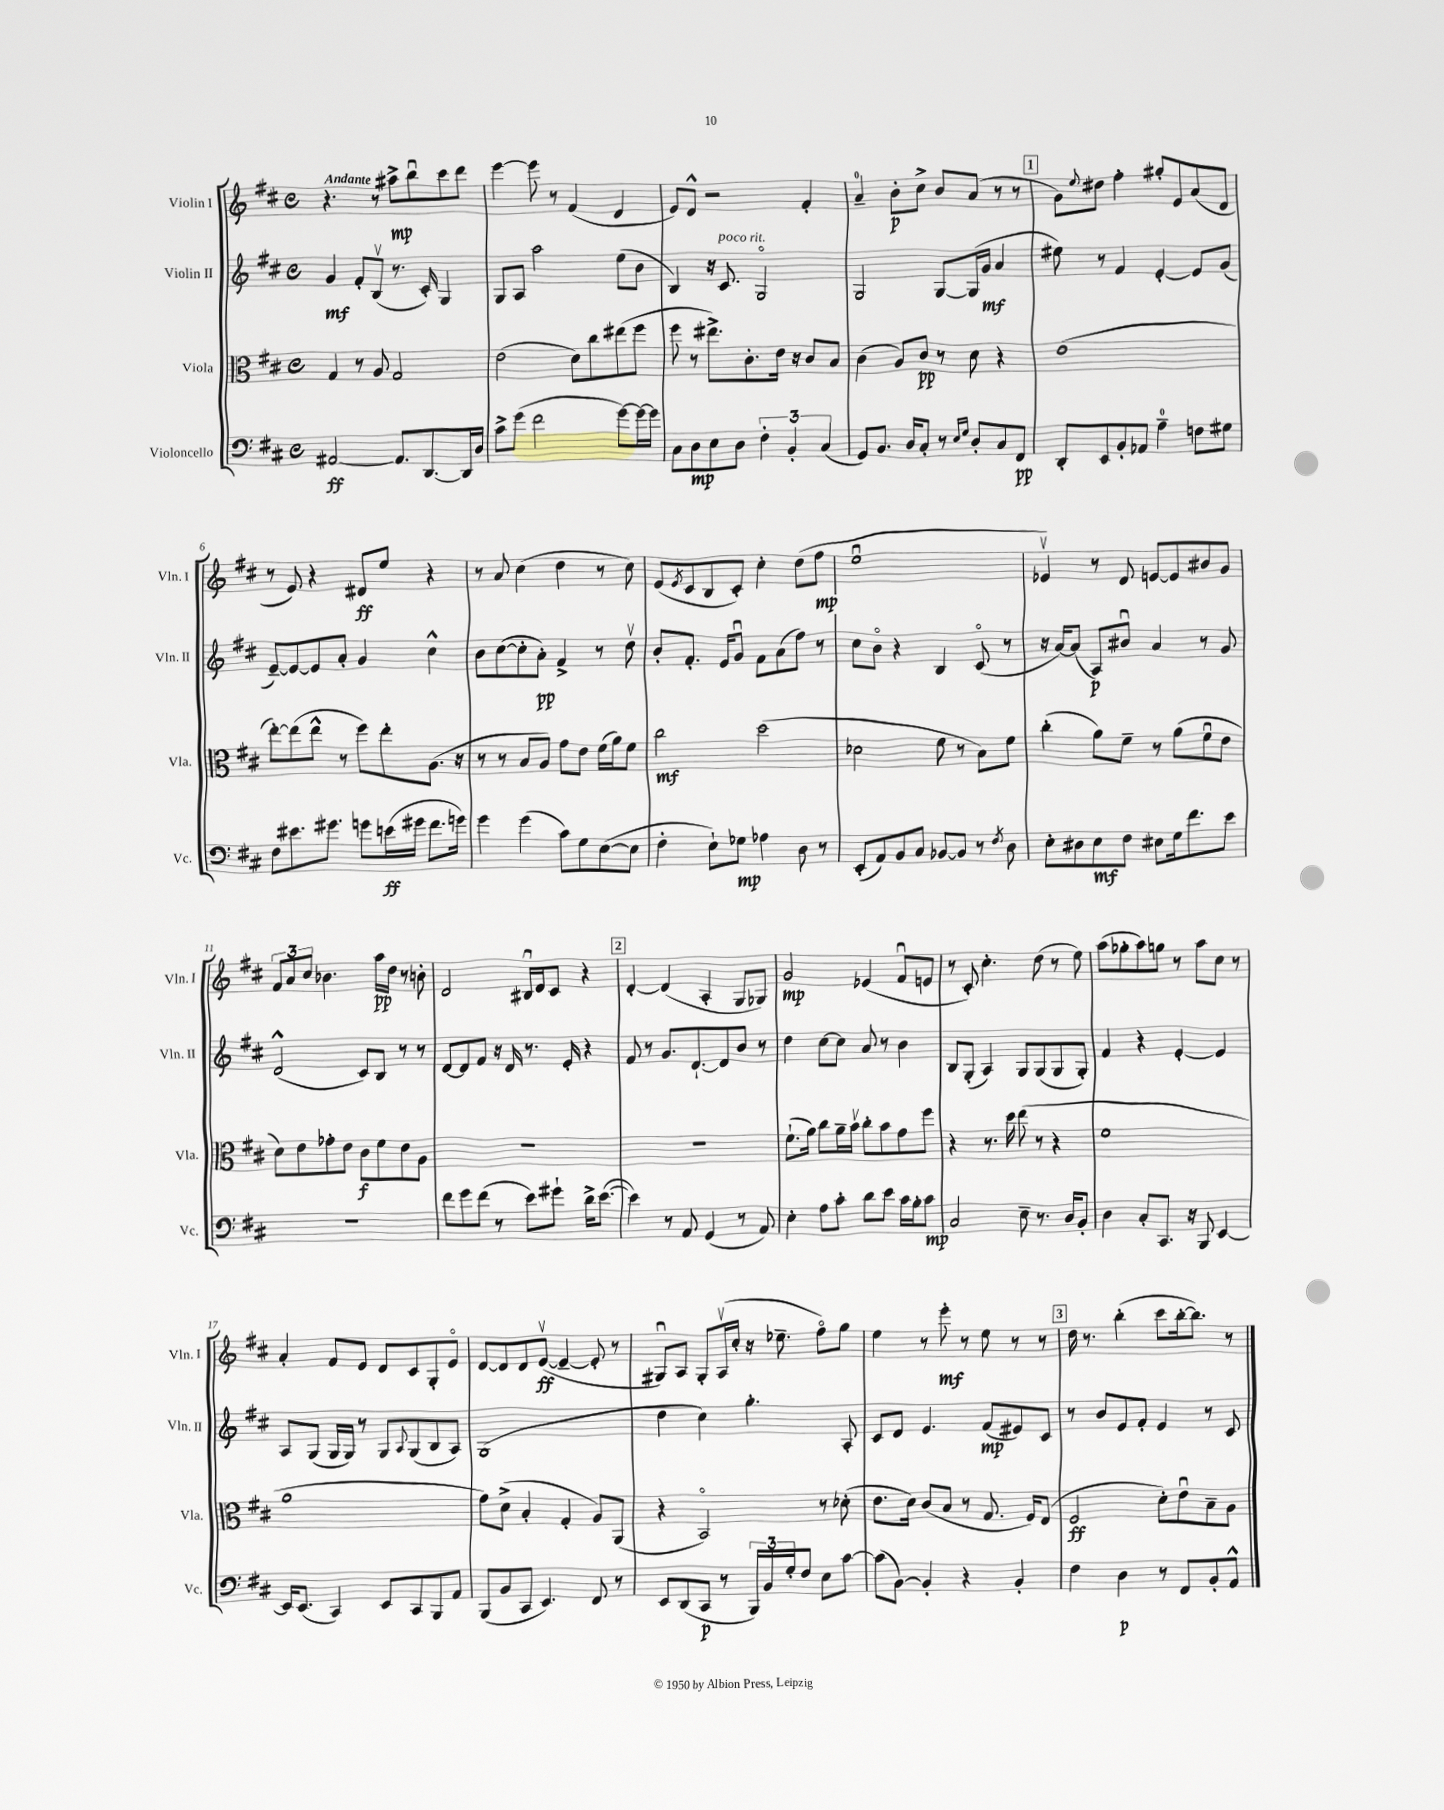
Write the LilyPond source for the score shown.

<<
\new StaffGroup <<
\new Staff = "s0" \with { instrumentName = "Violin I" shortInstrumentName = "Vln. I" } {
    \clef treble \key d \major \defaultTimeSignature \time 4/4 \tempo "Andante"
    r4. r8 ais''8->\mp b''8\downbow cis'''8 d'''8 |
    e'''4~ e'''8 r8 fis'4( d'4 |
    e'8) d'8-^ r2 fis'4-. |
    a'4-0-- b'8-.\p cis''8-> b'8 a'8( r8 r8 |
    \mark \markup { \box "1" } g'8) \appoggiatura { e''8 } dis''8 fis''4-. gis''8-. e'8 a'8( d'8 |
    r8 e'8) r4 dis'8\ff e''8 r4 |
    r8 a'8 cis''4( d''4 r8 cis''8) |
    e'8( \acciaccatura { e'8 } cis'8 b8 cis'8-.) cis''4-. d''8( fis''8\mp |
    e''1\downbow |
    ees'4\upbow) r8 d'8 e'8~ e'8 bis'8 g'8 |
    \tuplet 3/2 { fis'8 a'8 cis''8 } bes'4. a''16\pp d''16 r8 b'8-. |
    d'2 bis16\downbow d'16 cis'8 r4 |
    \mark \markup { \box "2" } d'4~-. d'4( a4-. g8 ges8) |
    g'2\mp ees'4( fis'8\downbow e'8 |
    r8 cis'8-.) cis''4.-. d''8( r8 e''8) |
    a''8( ges''8-. a''8) g''8 r8 a''8 cis''8 r8 |
    a'4-. fis'8 e'8 d'8 cis'8 g8-. e'8\flageolet |
    d'8~ d'8 d'8 e'8~\upbow\ff( e'4~-- e'8-. r8 |
    gis8\downbow) a8 gis8-. a16\upbow( cis''16-. r16 ees''8.-- fis''8\flageolet) g''8 |
    e''4 r8 e'''8-.\mf r8 e''8 r8 r8 |
    \mark \markup { \box "3" } d''16 r8. b''4-.( cis'''8 b''16~-. b''8.) r8 \bar "|." |
}
\new Staff = "s1" \with { instrumentName = "Violin II" shortInstrumentName = "Vln. II" } {
    \clef treble \key d \major \defaultTimeSignature \time 4/4
    g'4\mf fis'8-. b8\upbow( r8. cis'16-.) g4 |
    g8 a8 a''2 e''8( b'8 |
    b4) r16 cis'8.^\markup { \italic "poco rit." } g2\flageolet |
    g2 g8~ g16( g'16\mf a'4 |
    \mark \markup { \box "1" } eis''8) r8 fis'4 e'4~-. e'8 g'8( |
    e'8~--) e'8~ e'8 a'8-. g'4 cis''4-^ |
    b'8 cis''8~( cis''8-. a'8-.\pp) fis'4-> r8 d''8\upbow |
    b'8-. fis'8.-. e'16 g'8\downbow fis'8 a'8( fis''8) r8 |
    cis''8 b'8\flageolet r4 b4 cis'8\flageolet( r8 |
    r16 a'16~) a'8( a8\p) bis'8\downbow a'4 r8 g'8 |
    d'2-^( cis'8) b8 r8 r8 |
    d'8~ d'8 fis'8 r16 d'16 r8. e'16-. r4 |
    \mark \markup { \box "2" } fis'8 r8 g'8. d'8.~-! d'8 b'8 r8 |
    d''4 cis''8~ cis''8 a'8 r8 b'4 |
    b8 g8-.( a4) g8 g8( g8 g8-.) |
    fis'4 r4 e'4~-. e'4 |
    a8 g8( g16 g16) r8 g8 \appoggiatura { a8 } g8( b8 a8) |
    g1( |
    d''4 cis''4) g''4.-. a8-. |
    cis'8 d'8 e'4. fis'8\mp( eis'8) cis'8 |
    \mark \markup { \box "3" } r8 b'8 e'8 fis'8-. e'4 r8 cis'8 \bar "|." |
}
\new Staff = "s2" \with { instrumentName = "Viola" shortInstrumentName = "Vla." } {
    \clef alto \key d \major \defaultTimeSignature \time 4/4
    g4 r8 a8 g2 |
    e'2( d'8) cis''8 eis''8( fis''8 |
    fis''8 r8 eis''8.->) cis'8.-. e'16 r16 cis'8 b8 |
    cis'4( a8) cis'8\pp r8 d'8 r4 |
    \mark \markup { \box "1" } e'1( |
    e''8~-.) e''8( e''8-^ r8 fis''8) e''8-. a8.( r16 |
    r8 r8 b8 a8) g'8 e'8 fis'16( a'16) fis'8 |
    cis''2\mf d''2( |
    des'2 fis'8 r8 b8) fis'8 |
    cis''4-.( a'8) fis'8-- r8 a'8( fis'8\downbow e'8 |
    d'8) e'8 ges'8-. e'8 cis'8\f fis'8 e'8 a8 |
    R1 |
    \mark \markup { \box "2" } R1 |
    fis'8.-!( a'16) cis''8 a'16-- b'16\upbow cis''8-. b'8 g'8 fis''8 |
    r4 r8. d''16 e''8( r8 r4 |
    fis'1 |
    a'1 |
    g'8) d'8->( b4-. g4-. a8) a,8( |
    r4 b,2\flageolet) r8 des'8-.( |
    e'8. d'16) cis'8( b8 r8 g8. fis16) e8( |
    \mark \markup { \box "3" } fis2\ff d'8-.) e'8\downbow b8-- a8 \bar "|." |
}
\new Staff = "s3" \with { instrumentName = "Violoncello" shortInstrumentName = "Vc." } {
    \clef bass \key d \major \defaultTimeSignature \time 4/4
    ais,2~\ff ais,8. d,8.~ d,16 d16 |
    cis'8-> g'8( fis'2 g'8~) g'16~ g'16 |
    cis8 d8\mp e8 d8 \tuplet 3/2 { fis4-. b,4-. cis4( } |
    g,8) b,8. d16 cis8-. r8 \grace { e16 g16 } d8-. cis8 fis,8\pp |
    \mark \markup { \box "1" } d,8-. e,8 b,8-. aes,8 a4-0-- f8 gis8 |
    fis8 eis'8. gis'8. g'8 e'16\ff( gis'16 fis'8. g'16) |
    g'4 g'4( cis'8) g8 e8~( e8 |
    fis4-. e8-!) ges8\mp aes4 d8 r8 |
    e,8-.( a,8) b,8 cis8 bes,8~ bes,8 r8 \acciaccatura { fis8 } d8 |
    e8-. dis8 e8\mf fis8 eis8 g16 fis'8. e'8 |
    R1 |
    fis'8 g'8 fis'8( r8 e'8) gis'8-! d'16-> e'8.~( |
    \mark \markup { \box "2" } e'4) r8 a,8 g,4( r8 a,8) |
    e4-. a8 cis'8-. d'8 e'8 cis'16 b16-. cis'8\mp |
    cis2 e8-- r8. d16 b,8-. |
    d4 cis8-. cis,8. r16 b,,8 e,4~ |
    e,16 e,8.( cis,4) e,8 cis,8 b,,8 a,8 |
    b,,8( b,8 cis,8 e,4.) fis,8 r8 |
    e,8 d,8( cis,8\p r8 \tuplet 3/2 { b,,16) b,16 g16-. } fis8 e8 cis'8~ |
    cis'8( b,8~) b,4-. r4 b,4-. |
    \mark \markup { \box "3" } fis4 d4\p r8 fis,8 b,8-. a,8-^ \bar "|." |
}
>>
>>
